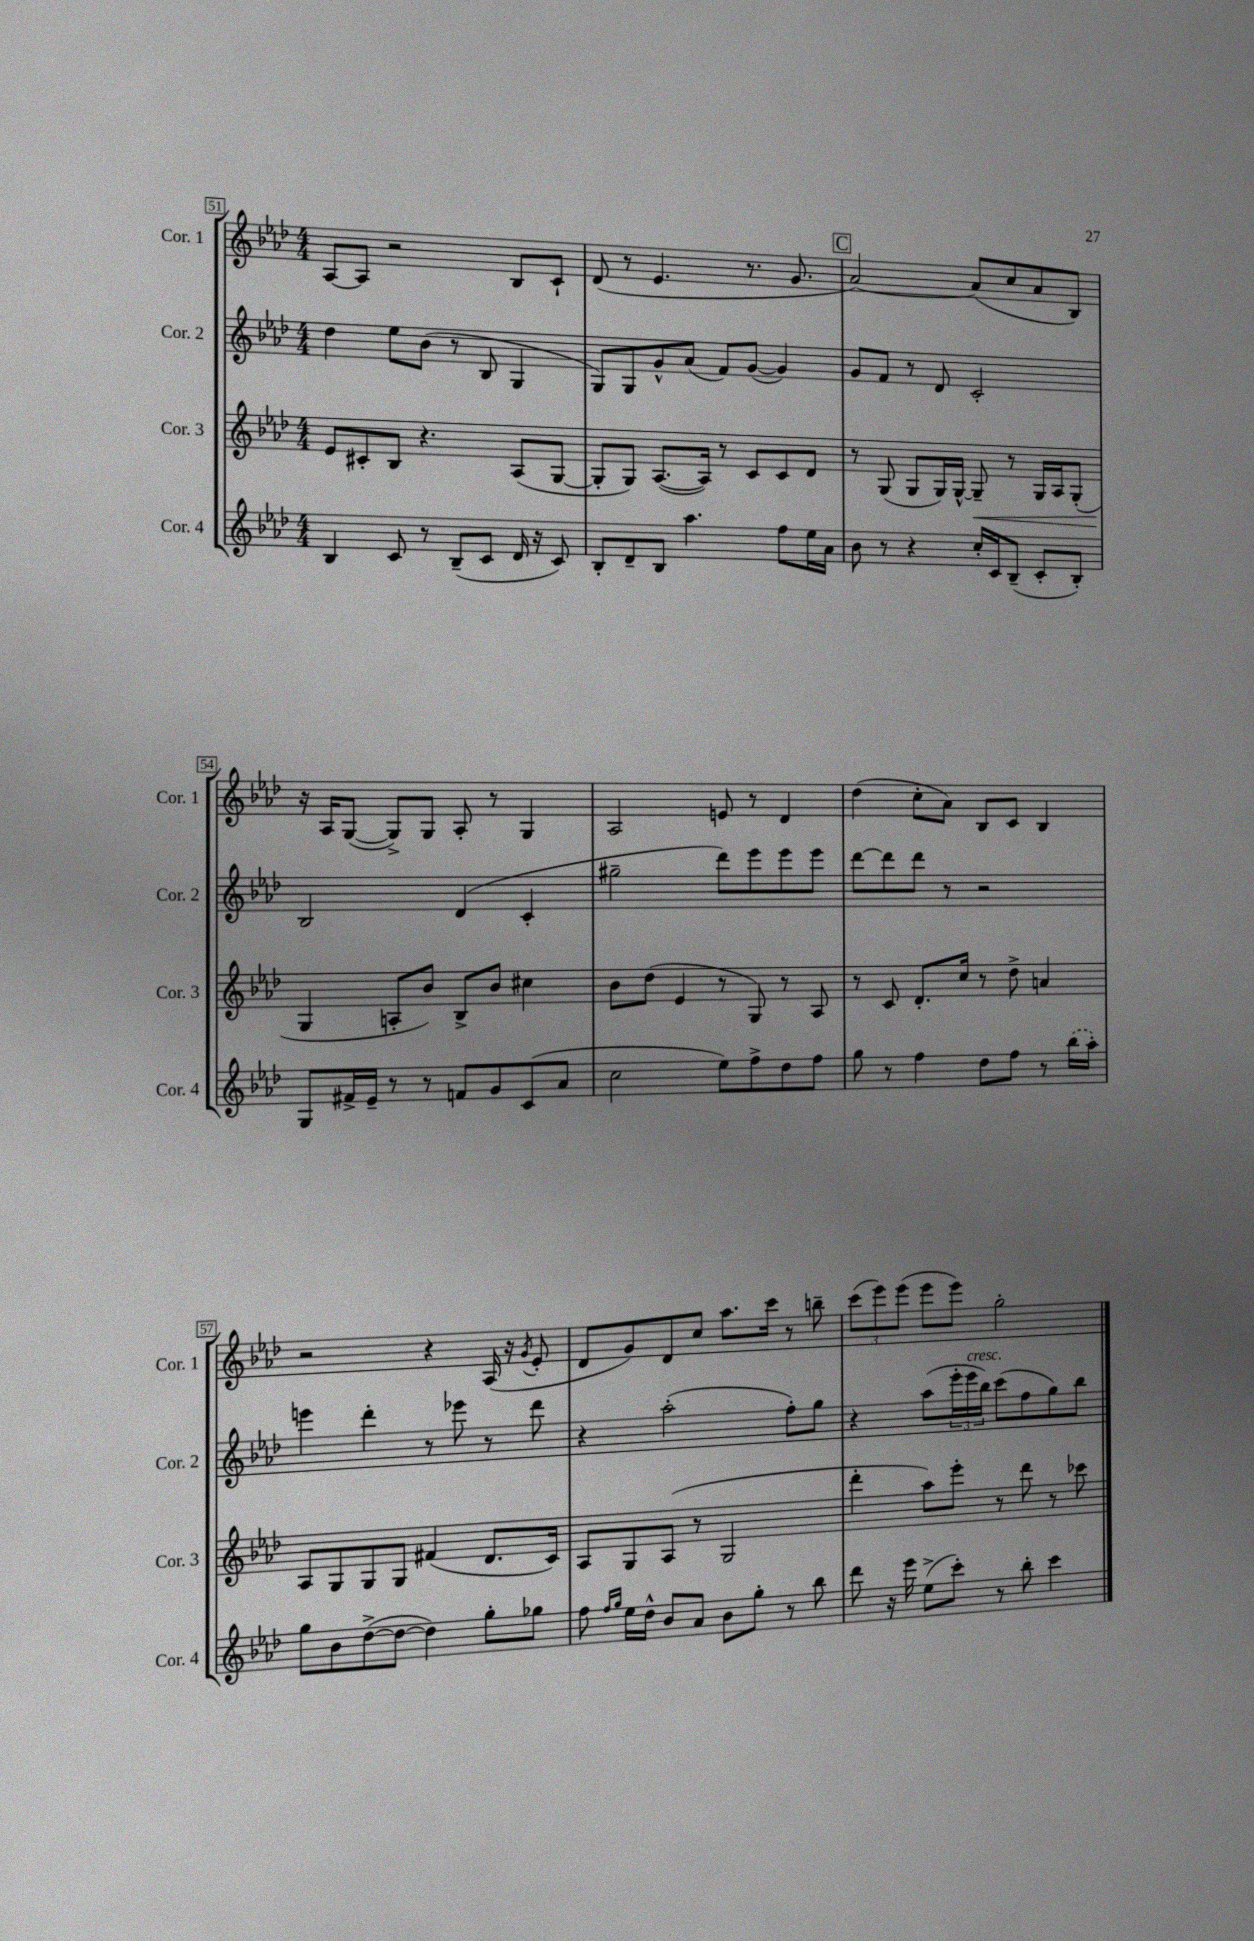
<<
\new StaffGroup <<
\new Staff = "s0" \with { instrumentName = "Cor. 1" shortInstrumentName = "Cor. 1" } {
    \clef treble \key aes \major \numericTimeSignature \time 4/4
    aes8~ aes8 r2 bes8 c'8-! |
    des'8( r8 ees'4. r8. g'8. |
    \mark \markup { \box "C" } aes'2~) aes'8( c''8 aes'8 bes8) |
    r16 aes16 g8~( g8->) g8 aes8-. r8 g4 |
    aes2 e'8 r8 des'4 |
    des''4( c''8-. aes'8) bes8 c'8 bes4 |
    r2 r4 aes16( r16 \acciaccatura { g'8 } ees'8-. |
    des'8 g'8) des'8 c''8 aes''8. c'''16 r8 b''8-- |
    \tuplet 3/2 { c'''8( ees'''8) ees'''8( } ees'''8 ees'''8) g''2-. \bar "|." |
}
\new Staff = "s1" \with { instrumentName = "Cor. 2" shortInstrumentName = "Cor. 2" } {
    \clef treble \key aes \major \numericTimeSignature \time 4/4
    des''4 ees''8 bes'8( r8 bes8 g4 |
    g8) g8 g'8-^ aes'8( f'8) g'8~( g'4) |
    \mark \markup { \box "C" } g'8 f'8 r8 des'8 c'2-. |
    bes2 des'4( c'4-. |
    gis''2-- des'''8) ees'''8 ees'''8 ees'''8 |
    des'''8~ des'''8 des'''8 r8 r2 |
    e'''4 des'''4-. r8 ees'''8 r8 des'''8 |
    r4 aes''2-.( f''8-.) g''8 |
    r4 aes''8( \tuplet 3/2 { ees'''16-. ees'''16^\markup { \italic "cresc." } bes''16) } c'''8( f''8 g''8) bes''8 \bar "|." |
}
\new Staff = "s2" \with { instrumentName = "Cor. 3" shortInstrumentName = "Cor. 3" } {
    \clef treble \key aes \major \numericTimeSignature \time 4/4
    ees'8 cis'8-. bes8 r4. aes8( g8~ |
    g8-. g8) aes8.~( aes16) r8 c'8 c'8 des'8 |
    \mark \markup { \box "C" } r8 g8( g8 g16) g16~-^ g8--\< r8 g16 aes16 g8-.( |
    g4\! a8-. bes'8) bes8-> bes'8 cis''4 |
    bes'8 des''8( ees'4 r8 g8) r8 aes8 |
    r8 c'8 des'8.-. c''16 r8 des''8-> a'4 |
    aes8 g8 g8 g8 fis'4( des'8. c'16) |
    aes8 g8 aes8( r8 g2 |
    des'''4-. aes''8) ees'''8-. r8 des'''8 r8 ces'''8 \bar "|." |
}
\new Staff = "s3" \with { instrumentName = "Cor. 4" shortInstrumentName = "Cor. 4" } {
    \clef treble \key aes \major \numericTimeSignature \time 4/4
    bes4 c'8 r8 bes8--( c'8 des'16 r16 c'8) |
    bes8-. des'8-- bes8 aes''4. f''8 ees''16 aes'16 |
    \mark \markup { \box "C" } bes'8 r8 r4 c''16-. c'16 bes8--( c'8-. bes8-.) |
    g8 fis'16-> ees'16-- r8 r8 f'8 g'8 c'8( aes'8 |
    c''2 ees''8) f''8-> des''8 f''8 |
    g''8 r8 f''4 des''8 f''8 r8 \once \slurDashed bes''16( aes''16-.) |
    g''8 bes'8 des''8~->( des''8~ des''4) g''8-. ges''8 |
    f''8 \grace { f''16 g''16 } ees''16 des''16-^ bes'8 aes'8 bes'8 g''8-. r8 bes''8 |
    des'''8 r16 ees'''16 ees''8->( c'''8-.) r8 bes''8-. c'''4 \bar "|." |
}
>>
>>
\layout { \context { \Score currentBarNumber = #51 \override BarNumber.stencil = #(make-stencil-boxer 0.1 0.3 ly:text-interface::print) } }
